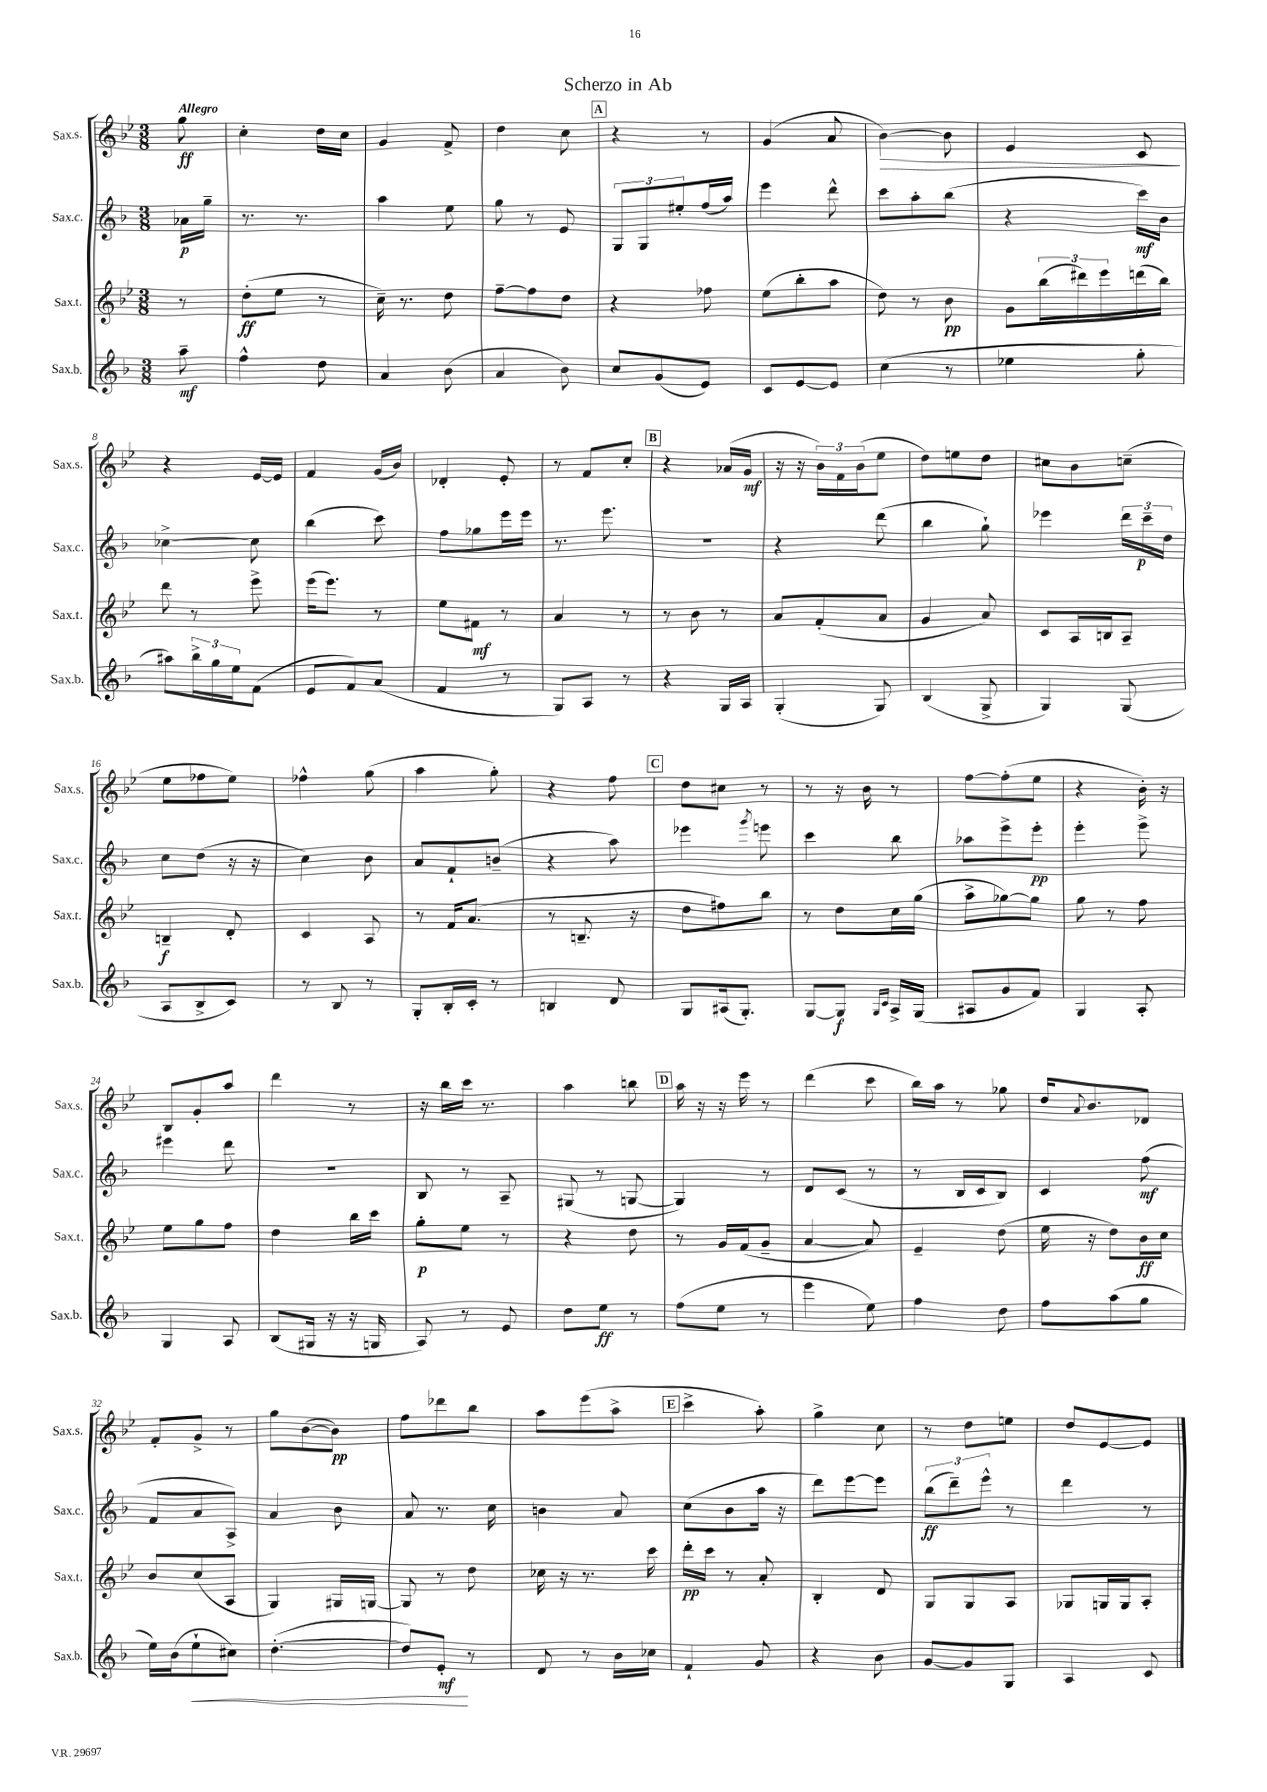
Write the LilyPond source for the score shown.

\header { title = "Scherzo in Ab" }
<<
\new StaffGroup <<
\new Staff = "s0" \with { instrumentName = "Sax.s." shortInstrumentName = "Sax.s." } {
    \clef treble \key bes \major \numericTimeSignature \time 3/8 \partial 8 \tempo "Allegro"
    g''8\ff |
    c''4-. d''16 c''16 |
    g'4 f'8-> |
    d''4 c''8 |
    \mark \markup { \box "A" } r4 r8 |
    g'4( a'8 |
    bes'4~\>) bes'8 |
    ees'4 c'8\! |
    r4 ees'16~ ees'16 |
    f'4 g'16( bes'16) |
    des'4-. ees'8-. |
    r8 f'8 c''8-. |
    \mark \markup { \box "B" } r4 aes'16( g'16\mf |
    r16 r16 \tuplet 3/2 { bes'16) f'16 bes'16( } ees''8 |
    d''8) e''8 d''8 |
    cis''8 bes'8 c''8--( |
    ees''8 fes''8 ees''8) |
    fes''4-^ g''8( |
    a''4 g''8-.) |
    r4 f''8 |
    \mark \markup { \box "C" } d''8 cis''8 r8 |
    r8 r16 bes'16 r8 |
    f''8~ f''8-.( ees''8 |
    r4 bes'16-.) r16 |
    bes8 g'8-. a''8 |
    d'''4 r8 |
    r16 bes''16 c'''16 r8. |
    a''4 b''8 |
    \mark \markup { \box "D" } a''16 r16 r16 ees'''16 r8 |
    d'''4( c'''8 |
    bes''16) a''16 r8 ges''8 |
    d''16 \appoggiatura { a'8 } bes'8. des'8 |
    f'8-. g'8-> r8 |
    g''8 bes'8~( bes'8\pp) |
    f''8 des'''8 bes''8 |
    a''8 ees'''8( a''8-> |
    \mark \markup { \box "E" } c'''4-> a''8-.) |
    g''4-> c''8 |
    r8 d''8 e''8 |
    d''8 ees'8~ ees'8 \bar "|." |
}
\new Staff = "s1" \with { instrumentName = "Sax.c." shortInstrumentName = "Sax.c." } {
    \clef treble \key f \major \numericTimeSignature \time 3/8 \partial 8
    aes'16\p g''16-- |
    r8. r8. |
    a''4 e''8 |
    g''8 r8 e'8 |
    \mark \markup { \box "A" } \tuplet 3/2 { g8 g8 eis''8-. } f''16( a''16) |
    e'''4 d'''8-^ |
    c'''8 a''8-. bes''8( |
    r4 c'''16\mf) bes'16 |
    ces''4~-> ces''8 |
    bes''4( c'''8) |
    f''8 ges''8 e'''16 e'''16 |
    r8. e'''8. |
    \mark \markup { \box "B" } R4. |
    r4 d'''8( |
    bes''4 g''8-!) |
    ees'''4 \tuplet 3/2 { d'''16 c'''16--\p d''16 } |
    c''8 d''8( r16 r16 |
    c''4) bes'8 |
    a'8 f'8-! b'8--( |
    r4 a''8) |
    \mark \markup { \box "C" } ees'''4 \acciaccatura { g'''8 } e'''8 |
    c'''4 bes''8 |
    aes''8 e'''8-> e'''8-.\pp |
    e'''4-. e'''8-> |
    eis'''4 d'''8 |
    R4. |
    bes8 r8 a8-- |
    gis8( r8 g8~ |
    \mark \markup { \box "D" } g4) r8 |
    d'8 c'8( r8 |
    r8 bes16 c'16 bes8) |
    c'4 f''8\mf( |
    f'8 a'8 a8->) |
    a'4 bes'8 |
    a'8 r8. c''16 |
    b'4 a'8 |
    \mark \markup { \box "E" } c''8( bes'8 a''16 r16 |
    d'''8) e'''8~ e'''8 |
    \tuplet 3/2 { bes''8\ff( d'''8--) e'''8-^ } r8 |
    d'''4 r8 \bar "|." |
}
\new Staff = "s2" \with { instrumentName = "Sax.t." shortInstrumentName = "Sax.t." } {
    \clef treble \key bes \major \numericTimeSignature \time 3/8 \partial 8
    r8 |
    d''8-.\ff( ees''8 r8 |
    c''16--) r8. d''8 |
    f''8~-- f''8 d''8 |
    \mark \markup { \box "A" } r4 fes''8 |
    ees''8( bes''8-. a''8 |
    d''8) r8 bes'8\pp |
    g'8 \tuplet 3/2 { bes''16( dis'''16) ees'''16 } d'''16( bes''16) |
    d'''8 r8 ees'''8-> |
    ees'''16( ees'''8.) r8 |
    ees''8 fis'8\mf r8 |
    a'4 r8 |
    \mark \markup { \box "B" } r8 bes'8 r8 |
    a'8 f'8-.( a'8 |
    g'4 a'8) |
    c'8 a16 b16 a8-- |
    b4--\f d'8-. |
    c'4 a8 |
    r8 f'16 a'8.( |
    r8 b8.-- r16 |
    \mark \markup { \box "C" } d''8 fis''8) bes''8 |
    r8 d''8 c''16 g''16( |
    a''8-> ges''8~) ges''8 |
    g''8 r8 f''8 |
    ees''8 g''8 f''8 |
    d''4 bes''16 c'''16 |
    g''8-.\p ees''8 r8 |
    r4 d''8 |
    \mark \markup { \box "D" } r8 g'16 f'16( g'8-- |
    a'4~ a'8) |
    ees'4-- d''8( |
    ees''16 r16 d''8) bes'16\ff c''16 |
    bes'8 c''8( a8 |
    g4) gis16 g16~ |
    g8 r8 d''8 |
    ces''16 r16 r8. c'''16 |
    \mark \markup { \box "E" } d'''16-.\pp c'''16 r8 a'8-. |
    bes4-. d'8 |
    g8 g8 a8 |
    ges8 g16 g16 a8-. \bar "|." |
}
\new Staff = "s3" \with { instrumentName = "Sax.b." shortInstrumentName = "Sax.b." } {
    \clef treble \key f \major \numericTimeSignature \time 3/8 \partial 8
    a''8--\mf |
    f''4-^ d''8 |
    a'4 bes'8( |
    a'4 bes'8) |
    \mark \markup { \box "A" } c''8 g'8( e'8) |
    c'8 e'8~ e'8 |
    c''4( r8 |
    ees''4 g''8-. |
    ais''8) \tuplet 3/2 { bes''16-> g''16 e''16 } f'8( |
    e'8 f'8) a'8( |
    f'4 r8 |
    g8) a8 r8 |
    \mark \markup { \box "B" } r4 g16 a16 |
    g4-.( g8) |
    bes4( g8-> |
    g4) g8( |
    a8 bes8-> c'8) |
    r8 bes8 r8 |
    g8-. bes16-. c'16-. r8 |
    b4 d'8 |
    \mark \markup { \box "C" } g8 ais16( g8.-.) |
    g8~ g8\f \grace { g16 c'16 } a16-> g16( |
    ais8 g'8 f'8) |
    g4 a8-. |
    g4 a8 |
    bes8( gis16 r16 r16 g16 |
    a8) r8 e'8 |
    d''8 e''8\ff r8 |
    \mark \markup { \box "D" } f''8( e''8 r8 |
    e'''4 e''8) |
    f''4 d''8 |
    f''8 a''8( g''8 |
    e''16) bes'16( e''8-!\< cis''8) |
    d''4.~-.( |
    d''8) e'8-.\mf\! r8 |
    d'8 r8 bes'16 ces''16 |
    \mark \markup { \box "E" } f'4-! g'8 |
    r4 bes'8 |
    g'8~ g'8 g8 |
    a4 c'8 \bar "|." |
}
>>
>>
